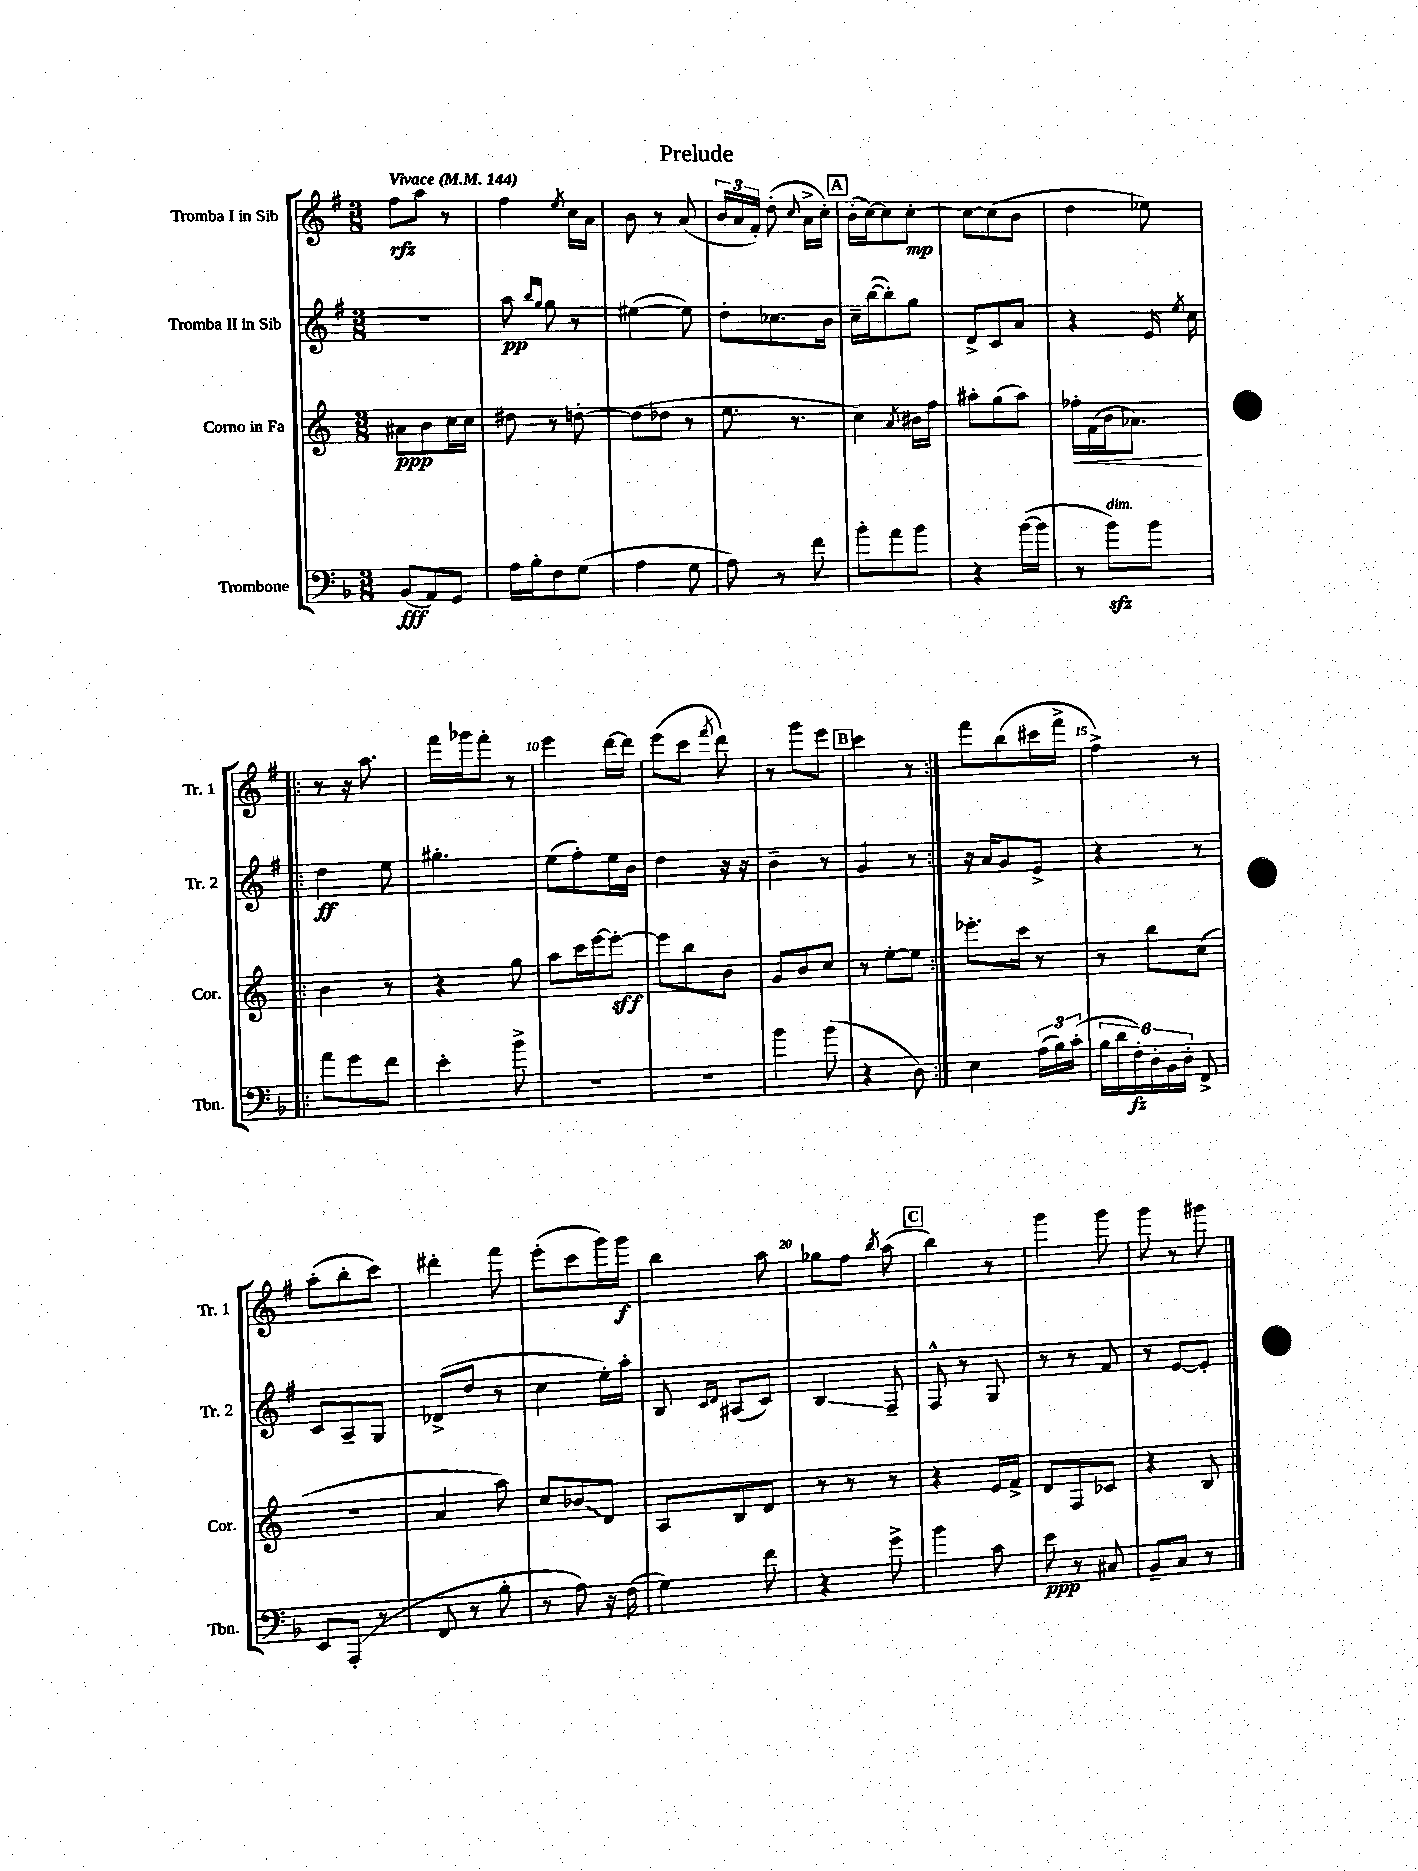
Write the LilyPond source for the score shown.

\header { title = "Prelude" }
<<
\new StaffGroup <<
\new Staff = "s0" \with { instrumentName = "Tromba I in Sib" shortInstrumentName = "Tr. 1" } {
    \clef treble \key g \major \numericTimeSignature \time 3/8 \tempo "Vivace" 4 = 144
    \autoBeamOff fis''8[\rfz a''8] r8 |
    fis''4 \acciaccatura { e''8 } c''16[ a'16] |
    b'8 r8 a'8( |
    \tuplet 3/2 { b'16[ a'16 fis'16]-.) } d''8-.( \appoggiatura { c''8 } a'16[-> c''16]-.) |
    \mark \markup { \box "A" } b'16[-.( c''16~) c''8 c''8]~-.\mp |
    c''8[~ c''8( b'8] |
    d''4 ees''8) |
    \repeat volta 2 { r8 r16 a''8. |
    fis'''16[ ges'''16 fis'''8]-. r8 |
    e'''4 d'''16[~ d'''16] |
    e'''8[( c'''8] \acciaccatura { fis'''8 } d'''8) |
    r8 g'''8[ e'''8] |
    \mark \markup { \box "B" } c'''4 r8 | }
    fis'''8[ b''8( cis'''16 fis'''16]-> |
    fis''4->) r8 |
    a''8[-.( b''8-. c'''8]) |
    dis'''4-. fis'''8 |
    e'''8[-.( c'''8 g'''16) g'''16]\f |
    b''4 a''8 |
    ges''8[ fis''8] \acciaccatura { b''8 } a''8( |
    \mark \markup { \box "C" } b''4) r8 |
    g'''4 g'''8 |
    g'''8 r8 gis'''8 \bar "|." |
}
\new Staff = "s1" \with { instrumentName = "Tromba II in Sib" shortInstrumentName = "Tr. 2" } {
    \clef treble \key g \major \numericTimeSignature \time 3/8
    \autoBeamOff R4. |
    a''8\pp \grace { b''16[ g''16] } g''8 r8 |
    eis''4~( eis''8) |
    d''8[-. ces''8. b'16] |
    \mark \markup { \box "A" } c''16[-- b''16~( b''8-.) g''8] |
    d'8[-> c'8 a'8] |
    r4 e'16 \acciaccatura { e''8 } c''16 |
    \repeat volta 2 { d''4\ff e''8 |
    gis''4.-. |
    e''8[( fis''8-.) e''16 b'16] |
    d''4 r16 r16 |
    b'4-- r8 |
    \mark \markup { \box "B" } g'4 r8 | }
    r16 a'16[ g'8 e'8]-> |
    r4 r8 |
    c'8[ a8-- g8] |
    des'8[->( d''8] r8 |
    c''4 e''16[-.) a''16]-. |
    b8 \grace { c'16[ d'16] } ais8[( c'8]) |
    b4\glissando fis8-- |
    \mark \markup { \box "C" } fis8-^ r8 g8 |
    r8 r8 fis'8 |
    r8 e'8[~ e'8]-. \bar "|." |
}
\new Staff = "s2" \with { instrumentName = "Corno in Fa" shortInstrumentName = "Cor." } {
    \clef treble \key c \major \numericTimeSignature \time 3/8
    \autoBeamOff ais'8[\ppp b'8 c''16 c''16] |
    dis''8 r8 d''8~-. |
    d''8[( des''8] r8 |
    e''8. r8. |
    \mark \markup { \box "A" } c''4) \acciaccatura { a'8 } bis'16[ f''16] |
    ais''8[-. g''8( ais''8]) |
    fes''16[-.\< f'16( b'16 aes'8.]\!) |
    \repeat volta 2 { b'4 r8 |
    r4 g''8 |
    a''8[ c'''16 e'''16~ e'''8]~-.\sff |
    e'''8[ b''8 b'8] |
    g'8[ b'8 c''8] |
    \mark \markup { \box "B" } r8 e''8[~-. e''8] | }
    ees'''8.[-. c'''16] r8 |
    r8 b''8[ c''8]( |
    R4. |
    a'4 a''8) |
    c''8[ \once \override Glissando.style = #'zigzag bes'8\glissando d'8] |
    a8[ b8 d'8] |
    r8 r8 r8 |
    \mark \markup { \box "C" } r4 e'16[ f'16]-> |
    d'8[ f8 ces'8] |
    r4 b8 \bar "|." |
}
\new Staff = "s3" \with { instrumentName = "Trombone" shortInstrumentName = "Tbn." } {
    \clef bass \key f \major \numericTimeSignature \time 3/8
    \autoBeamOff bes,8[\fff( a,8) g,8] |
    a16[ bes16-. f8 g8]( |
    a4 g8 |
    a8) r8 f'8 |
    \mark \markup { \box "A" } bes'8[-. a'8 bes'8] |
    r4 bes'16[~( bes'16] |
    r8 bes'8[\sfz^\markup { \italic "dim." }) bes'8] |
    \repeat volta 2 { a'8[ g'8 f'8] |
    e'4-. bes'8-> |
    R4. |
    R4. |
    bes'4 bes'8( |
    \mark \markup { \box "B" } r4 d8) | }
    e4 \tuplet 3/2 { a16[( bes16) c'16]-.( } |
    \tuplet 6/4 { bes16[ d'16 f16-.\fz) d16-. bes,16 d16]-. } f,8-> |
    e,8[ a,,8]-.( r8 |
    f,8 r8 bes8-. |
    r8 a8) r16 f16( |
    g4) f'8 |
    r4 g'8-> |
    \mark \markup { \box "C" } bes'4 c'8 |
    e'8\ppp r8 cis8 |
    bes,8[-- c8] r8 \bar "|." |
}
>>
>>
\layout { \context { \Score \override BarNumber.break-visibility = ##(#f #t #t) barNumberVisibility = #(every-nth-bar-number-visible 5) } }
